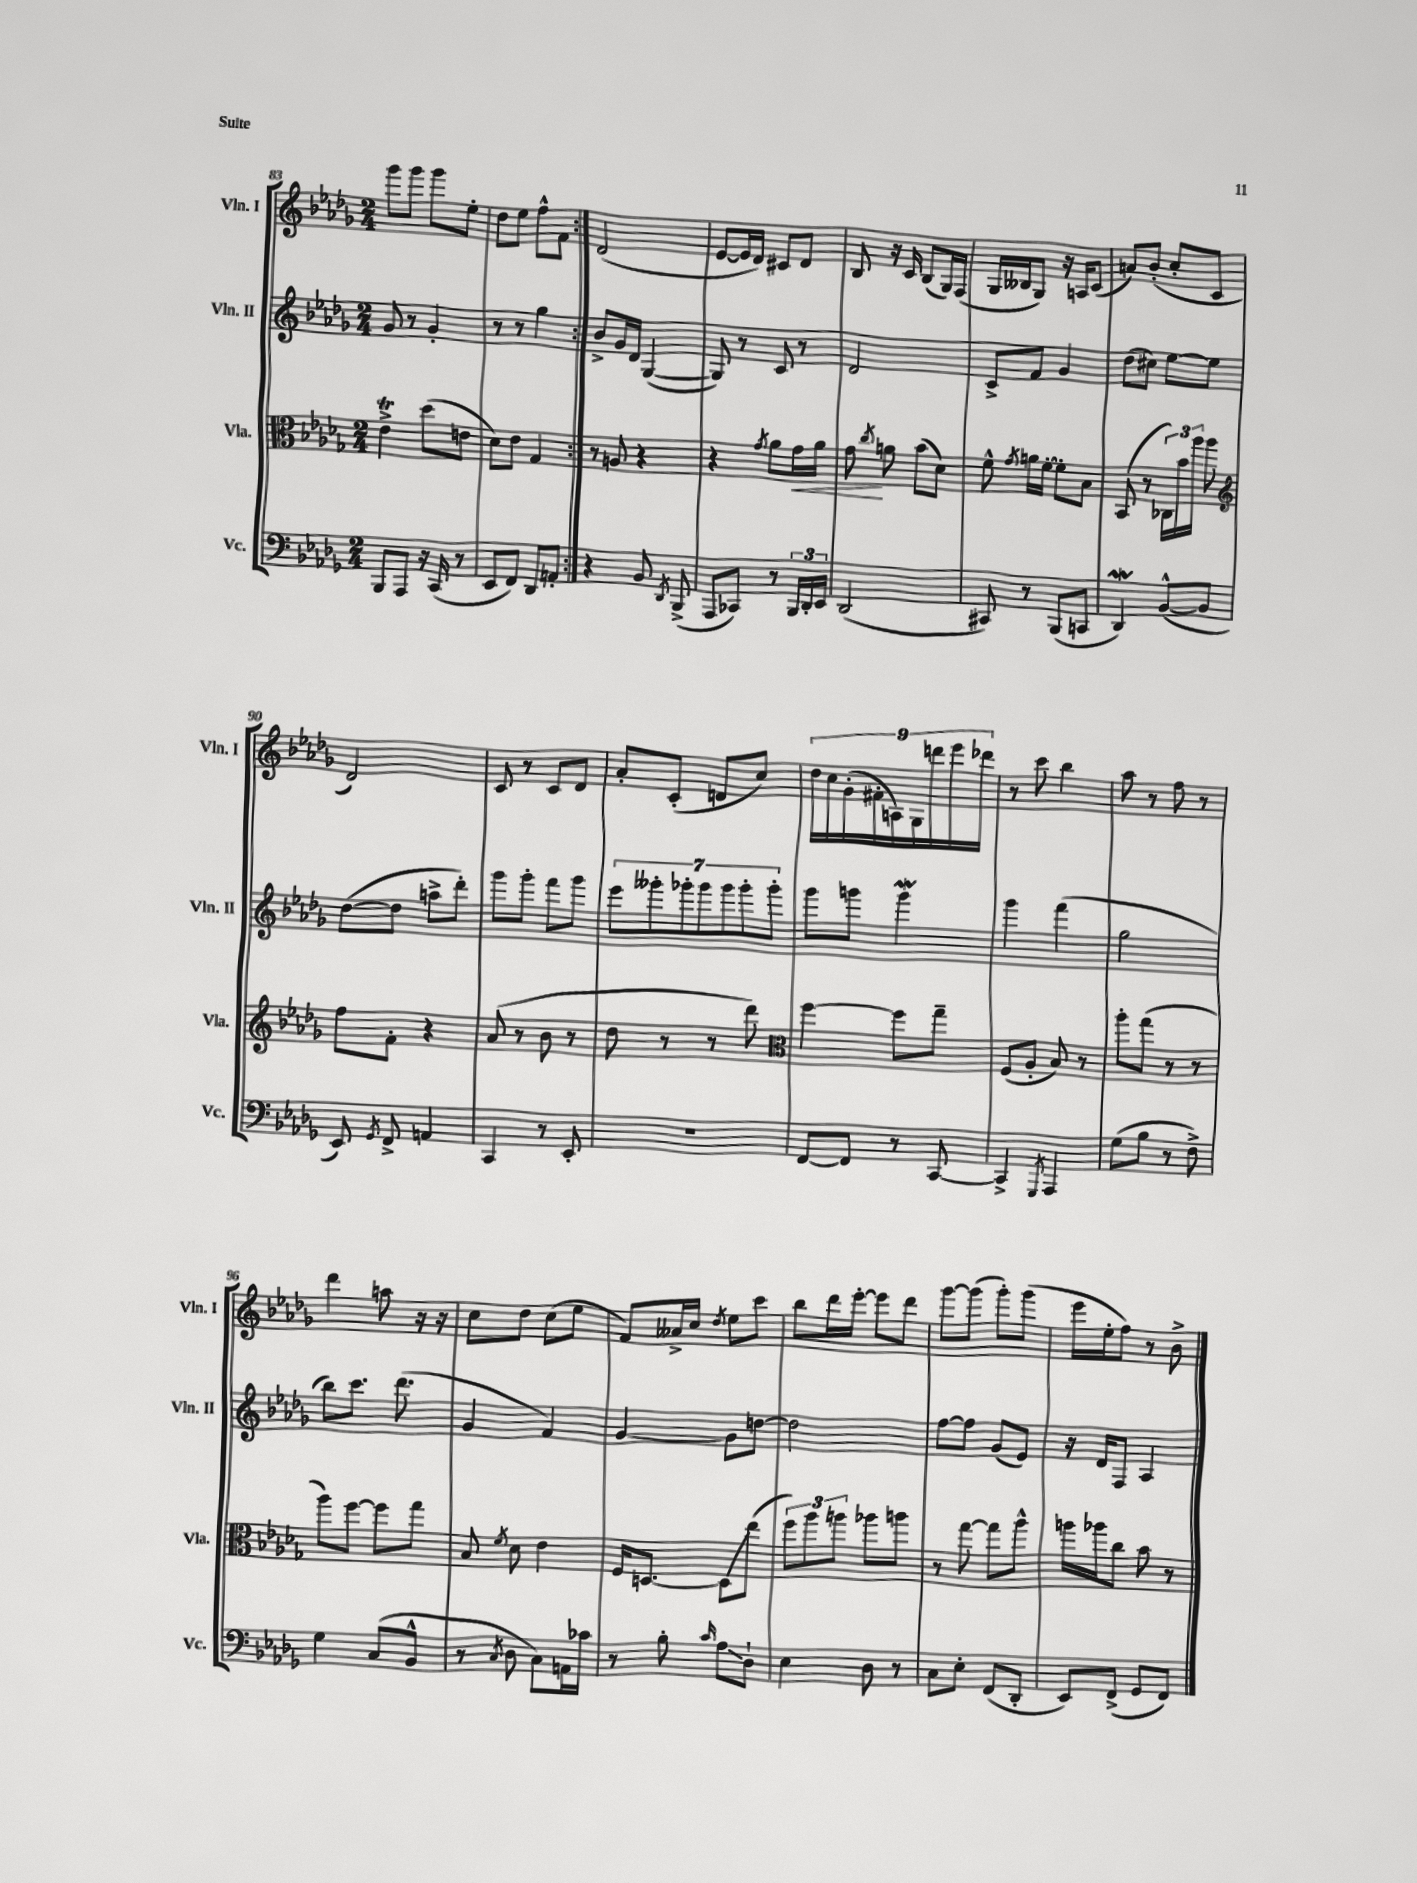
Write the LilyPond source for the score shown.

<<
\new StaffGroup <<
\new Staff = "s0" \with { instrumentName = "Vln. I" shortInstrumentName = "Vln. I" } {
    \clef treble \key des \major \numericTimeSignature \time 2/4
    \autoBeamOff \repeat volta 2 { ges'''8[ ges'''8] ges'''8[ ees''8]-. |
    des''8[ ees''8] f''8[-^ f'8] | }
    des'2( |
    ees'8[~ ees'16 des'16]) cis'8[ des'8] |
    bes8 r16 c'16 bes8[( ges16) f16]( |
    ges16[ beses16 ges8]) r16 a16[ c'8]( |
    a'8[) bes'8]-.( c''8[-. c'8] |
    des'2) |
    c'8 r8 c'8[ des'8] |
    aes'8[-. c'8]-.( d'8[ c''8]) |
    \tuplet 9/8 { des''16[ c''16 ges'16-.( fis'16-. a16) ges16 d'''16 ees'''16 des'''16] } |
    r8 c'''8 bes''4 |
    aes''8 r8 f''8 r8 |
    des'''4 a''8 r16 r16 |
    c''8[ des''8] c''8[( ees''8] |
    f'8[) aeses'16-> c''16] \acciaccatura { des''8 } ees''8[ c'''8] |
    bes''8[ des'''16 ees'''16]~-. ees'''8[ des'''8] |
    ges'''8[~ ges'''8]( ges'''8[-.) ges'''8]( |
    ees'''16[ ees''16-. f''8]) r8 bes'8-> \bar "|." |
}
\new Staff = "s1" \with { instrumentName = "Vln. II" shortInstrumentName = "Vln. II" } {
    \clef treble \key des \major \numericTimeSignature \time 2/4
    \autoBeamOff \repeat volta 2 { ges'8 r8 ges'4-. |
    r8 r8 ges''4 | }
    bes'8[-> ges'16 des'16] ges4~( |
    ges8) r8 c'8 r8 |
    des'2 |
    c'8[-> f'8] ges'4 |
    des''8[( cis''8]) ees''8[~ ees''8] |
    des''8[~( des''8] a''8[-> des'''8]-.) |
    ges'''8[ ges'''8]-. f'''8[ ges'''8] |
    \tuplet 7/4 { ees'''8[ geses'''8-. ges'''8-. ges'''8 ges'''8 ges'''8-. ges'''8]-. } |
    ges'''8[ g'''8] g'''4\mordent |
    ges'''4 f'''4( |
    ges''2 |
    bes''8[) c'''8.] des'''8.( |
    ges'4 f'4) |
    ges'4~ ges'8[ d''8]~ |
    d''2 |
    f''8[~ f''8] ges'8[( ees'8]) |
    r16 des'16[ f8] aes4 \bar "|." |
}
\new Staff = "s2" \with { instrumentName = "Vla." shortInstrumentName = "Vla." } {
    \clef alto \key des \major \numericTimeSignature \time 2/4
    \autoBeamOff \repeat volta 2 { ees'4->\trill des''8[( e'8] |
    des'8[) ees'8] ges4 | }
    r8 a8 r4 |
    r4 \acciaccatura { ges'8 } aes'8[ ges'16\< aes'16] |
    ges'8\! \acciaccatura { c''8 } a'8 bes'8[( des'8]) |
    f'8-^ \acciaccatura { ges'8 } a'16[ f'16]~-. f'8[-. bes8] |
    bes,8( r8 \tuplet 3/2 { ces16[) bes'16 aes''16] } aes''8 |
    \clef treble f''8[ f'8]-. r4 |
    aes'8( r8 bes'8 r8 |
    des''8 r8 r8 des'''8) |
    \clef alto f''4~ f''8[ ges''8]-- |
    f8[( aes8]-. bes8) r8 |
    aes''8[-. ges''8]( r8 r8 |
    aes''8[) f''8]~ f''8[ ges''8] |
    bes8 \acciaccatura { f'8 } des'8 ees'4 |
    f16[ d8.]~ d8[\glissando ees''8]( |
    \tuplet 3/2 { f''8[) aes''8 a''8] } aes''8[ a''8] |
    r8 ges''8~ ges''8[ aes''8]-^ |
    a''16[ aes''16 c''8] bes'8 r8 \bar "|." |
}
\new Staff = "s3" \with { instrumentName = "Vc." shortInstrumentName = "Vc." } {
    \clef bass \key des \major \numericTimeSignature \time 2/4
    \autoBeamOff \repeat volta 2 { bes,,8[ aes,,8] r16 c,16( r8 |
    ees,8[ f,8]) des,8[ a,8]-. | }
    r4 bes,8 \acciaccatura { des,8 } bes,,8->( |
    aes,,8[ ces,8]) r8 \tuplet 3/2 { bes,,16[ des,16-. ees,16] } |
    des,2( |
    cis,8) r8 bes,,8[( c,8] |
    des,4\mordent) bes,8[~-^( bes,8] |
    ees,8) \acciaccatura { ges,8 } f,8-> a,4 |
    c,4 r8 ees,8-. |
    R2 |
    f,8[~ f,8] r8 c,8~ |
    c,4-> \acciaccatura { ges,,8 } aes,,4 |
    ges8[( bes8] r8 f8->) |
    ges4 c8[( bes,8]-^ |
    r8 \acciaccatura { c8 } des8 c8[) a,16 ces'16] |
    r8 bes8-. \grace { c'16 } aes8[\glissando des8]-! |
    ees4 des8 r8 |
    c8[ ees8]-. f,8[( des,8]-. |
    ees,8[) f,8]->( ges,8[ f,8]) \bar "|." |
}
>>
>>
\layout { \context { \Score currentBarNumber = #83 } }
